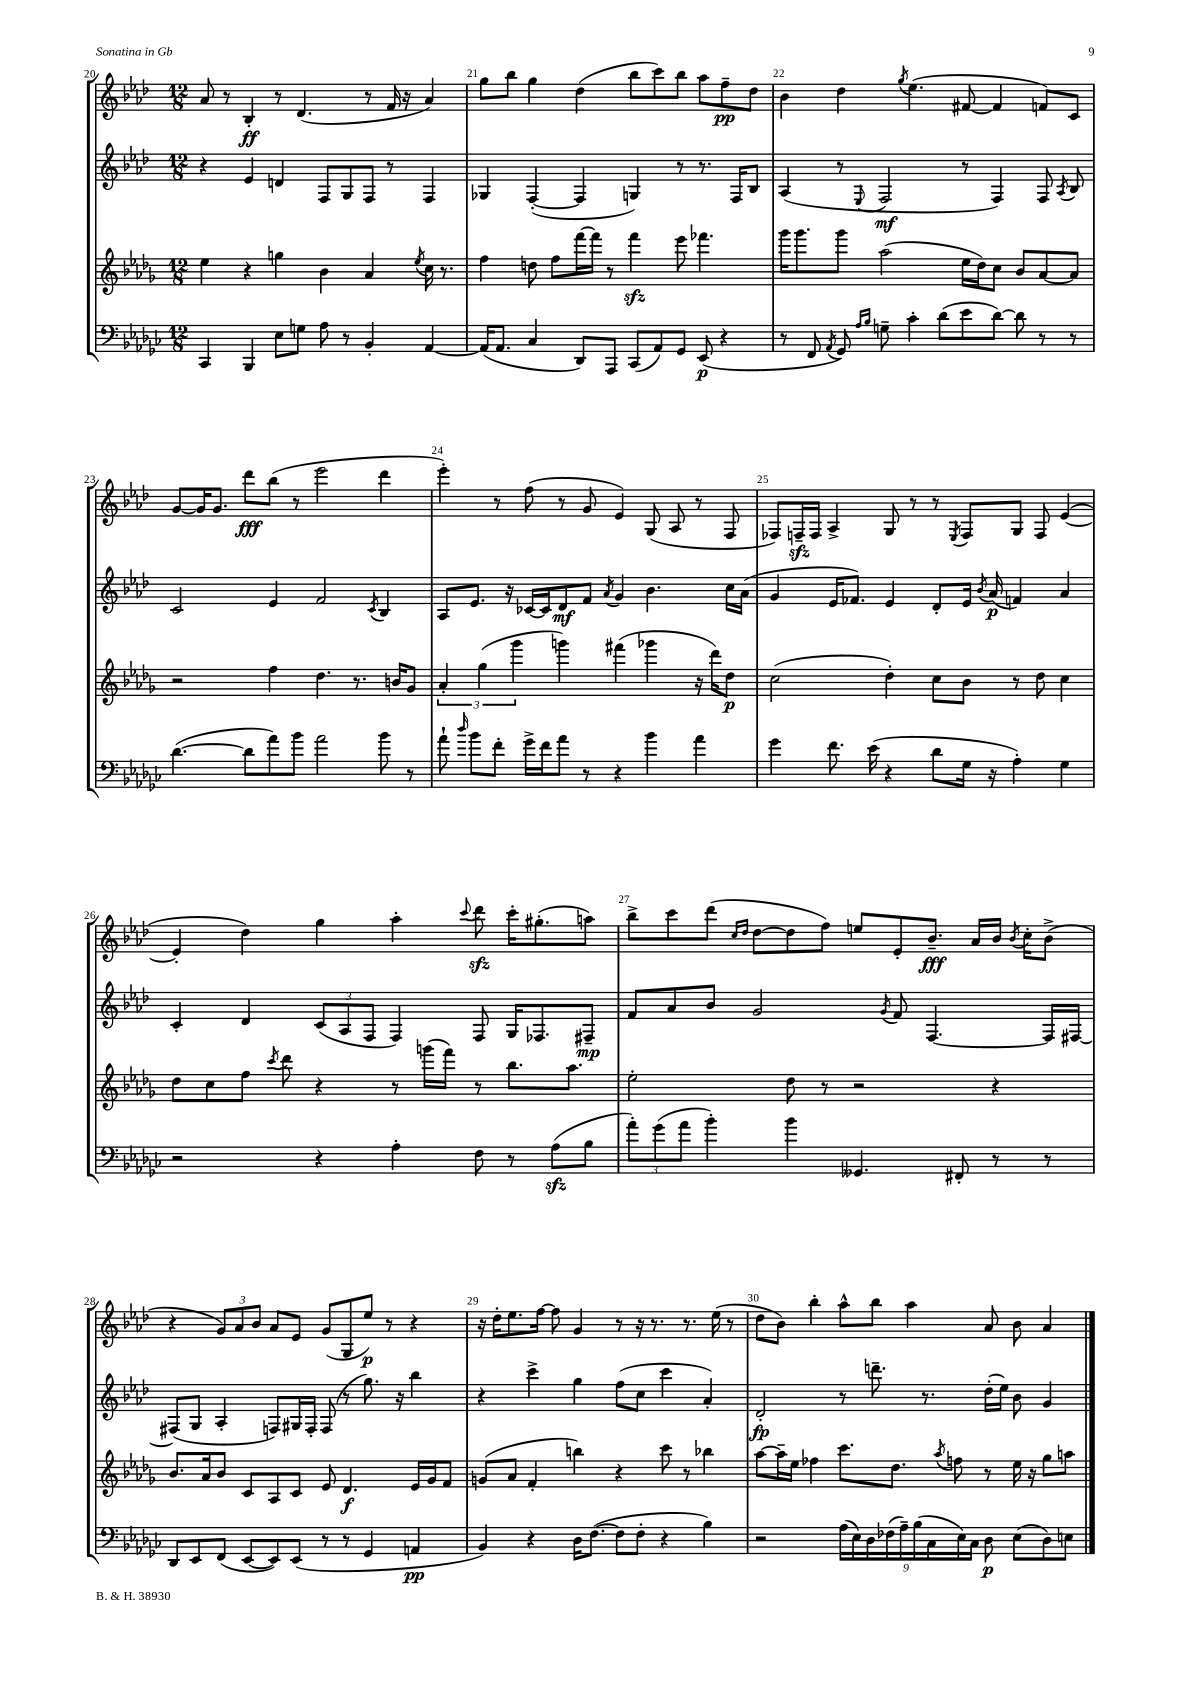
<<
\new StaffGroup <<
\new Staff = "s0" {
    \clef treble \key aes \major \numericTimeSignature \time 12/8
    \autoBeamOff aes'8 r8 bes4-.\ff r8 des'4.( r8 f'16 r16 aes'4) |
    g''8[ bes''8] g''4 des''4( bes''8[ c'''8) bes''8] aes''8[ f''8--\pp des''8] |
    bes'4 des''4 \acciaccatura { g''8 } ees''4.( fis'8~ fis'4 f'8[) c'8] |
    g'8[~ g'16 g'8.] des'''8[\fff bes''8]( r8 ees'''2 des'''4 |
    ees'''4-.) r8 f''8( r8 g'8 ees'4) g8( aes8 r8 f8 |
    fes8[) f16--\sfz f16] aes4-> g8 r8 r8 \acciaccatura { ees8 } f8[ g8] f8 ees'4~( |
    ees'4-. des''4) g''4 aes''4-. \appoggiatura { c'''8 } des'''8\sfz c'''16[-. gis''8.-.( a''8]) |
    bes''8[-> c'''8 des'''8]( \grace { c''16[ des''16] } des''8[~ des''8 f''8]) e''8[ ees'8-. bes'8.]--\fff aes'16[ bes'16] \acciaccatura { bes'8 } c''16[-. bes'8]->( |
    r4 \tuplet 3/2 { g'8[) aes'8 bes'8] } aes'8[ ees'8] g'8[( g8 ees''8]\p) r8 r4 |
    r16 des''16[-. ees''8. f''16]~ f''8 g'4 r8 r16 r8. r8. ees''16( r8 |
    des''8[ bes'8]) bes''4-. aes''8[-^ bes''8] aes''4 aes'8 bes'8 aes'4 \bar "|." |
}
\new Staff = "s1" {
    \clef treble \key aes \major \numericTimeSignature \time 12/8
    \autoBeamOff r4 ees'4 d'4 f8[ g8 f8] r8 f4 |
    ges4 f4~-.( f4 g4) r8 r8. f16[ bes8] |
    aes4( r8 \appoggiatura { ees8 } f2\mf r8 f4) f8 \acciaccatura { aes8 } bes8 |
    c'2 ees'4 f'2 \acciaccatura { c'8 } bes4 |
    aes8[ ees'8.] r16 ces'16[~ ces'16 des'8\mf f'8] \acciaccatura { aes'8 } g'4 bes'4. c''16[ aes'16]( |
    g'4 ees'16[ fes'8.]) ees'4 des'8[-. ees'16] \acciaccatura { bes'8 } aes'16\p( f'4) aes'4 |
    c'4-. des'4 \tuplet 3/2 { c'8[( aes8 f8] } f4) f8 g16[ fes8. fis8]--\mp |
    f'8[ aes'8 bes'8] g'2 \acciaccatura { g'8 } f'8 f4.~ f16[ fis16]~ |
    fis8[( g8] aes4-. f8[) gis16 f16]-. f8( r8 g''8.) r16 bes''4 |
    r4 c'''4-> g''4 f''8[( c''8] c'''4 aes'4-.) |
    des'2-.\fp r8 d'''8.-- r8. des''16[-.( ees''16]) bes'8 g'4 \bar "|." |
}
\new Staff = "s2" {
    \clef treble \key des \major \numericTimeSignature \time 12/8
    \autoBeamOff ees''4 r4 g''4 bes'4 aes'4 \acciaccatura { ees''8 } c''16 r8. |
    f''4 d''8 f''8[ f'''16~ f'''16] r8 f'''4\sfz ees'''8 fes'''4. |
    ges'''16[ ges'''8. ges'''8] aes''2( ees''16[ des''16) c''8] bes'8[ aes'8~ aes'8] |
    r2 f''4 des''4. r8. b'16[ ges'8] |
    \tuplet 3/2 { aes'4-. ges''4( ges'''4 } g'''4) fis'''4( ges'''4 r16 des'''16[) des''8]\p |
    c''2( des''4-.) c''8[ bes'8] r8 des''8 c''4 |
    des''8[ c''8 f''8] \acciaccatura { c'''8 } des'''8 r4 r8 g'''16[( f'''16]) r8 bes''8.[ aes''8.] |
    ees''2-. des''8 r8 r2 r4 |
    bes'8.[ aes'16 bes'8] c'8[ aes8 c'8] ees'8 des'4.\f ees'16[ ges'16 f'8] |
    g'8[( aes'8] f'4-. b''4) r4 c'''8 r8 bes''4 |
    aes''8[~ aes''16-- ees''16] fes''4 c'''8.[ des''8.] \acciaccatura { aes''8 } f''8 r8 ees''16 r16 ges''8[ a''8] \bar "|." |
}
\new Staff = "s3" {
    \clef bass \key ges \major \numericTimeSignature \time 12/8
    \autoBeamOff ces,4 bes,,4 ees8[ g8] aes8 r8 bes,4-. aes,4~ |
    aes,16[( aes,8.] ces4 des,8[) aes,,8] ces,8[( aes,8) ges,8] ees,8\p( r4 |
    r8 f,8 \acciaccatura { aes,8 } ges,8) \grace { aes16[ bes16] } g8-- ces'4-. des'8[( ees'8 des'8]~) des'8 r8 r8 |
    des'4.~( des'8[ aes'8) bes'8] aes'2 bes'8 r8 |
    aes'8-! \grace { des''16 } bes'8[ f'8]-. ges'16[-> f'16 aes'8] r8 r4 bes'4 aes'4 |
    ges'4 f'8. ees'16( r4 des'8[ ges16] r16 aes4-.) ges4 |
    r2 r4 aes4-. f8 r8 aes8[\sfz( bes8] |
    \tuplet 3/2 { aes'8[-.) ges'8( aes'8] } bes'4-.) bes'4 geses,4. fis,8-. r8 r8 |
    des,8[ ees,8 f,8]( ees,8[~ ees,8) ees,8]( r8 r8 ges,4 a,4\pp |
    bes,4) r4 des16[ f8.]~( f8[ f8]-. r4 bes4) |
    r2 \tuplet 9/8 { aes16[( ees16) des16 fes16( aes16--) bes16( ces16 ees16) ces16] } des8\p ees8[( des8) e8] \bar "|." |
}
>>
>>
\layout { \context { \Score currentBarNumber = #20 \override BarNumber.break-visibility = ##(#f #t #t) barNumberVisibility = #all-bar-numbers-visible } }
